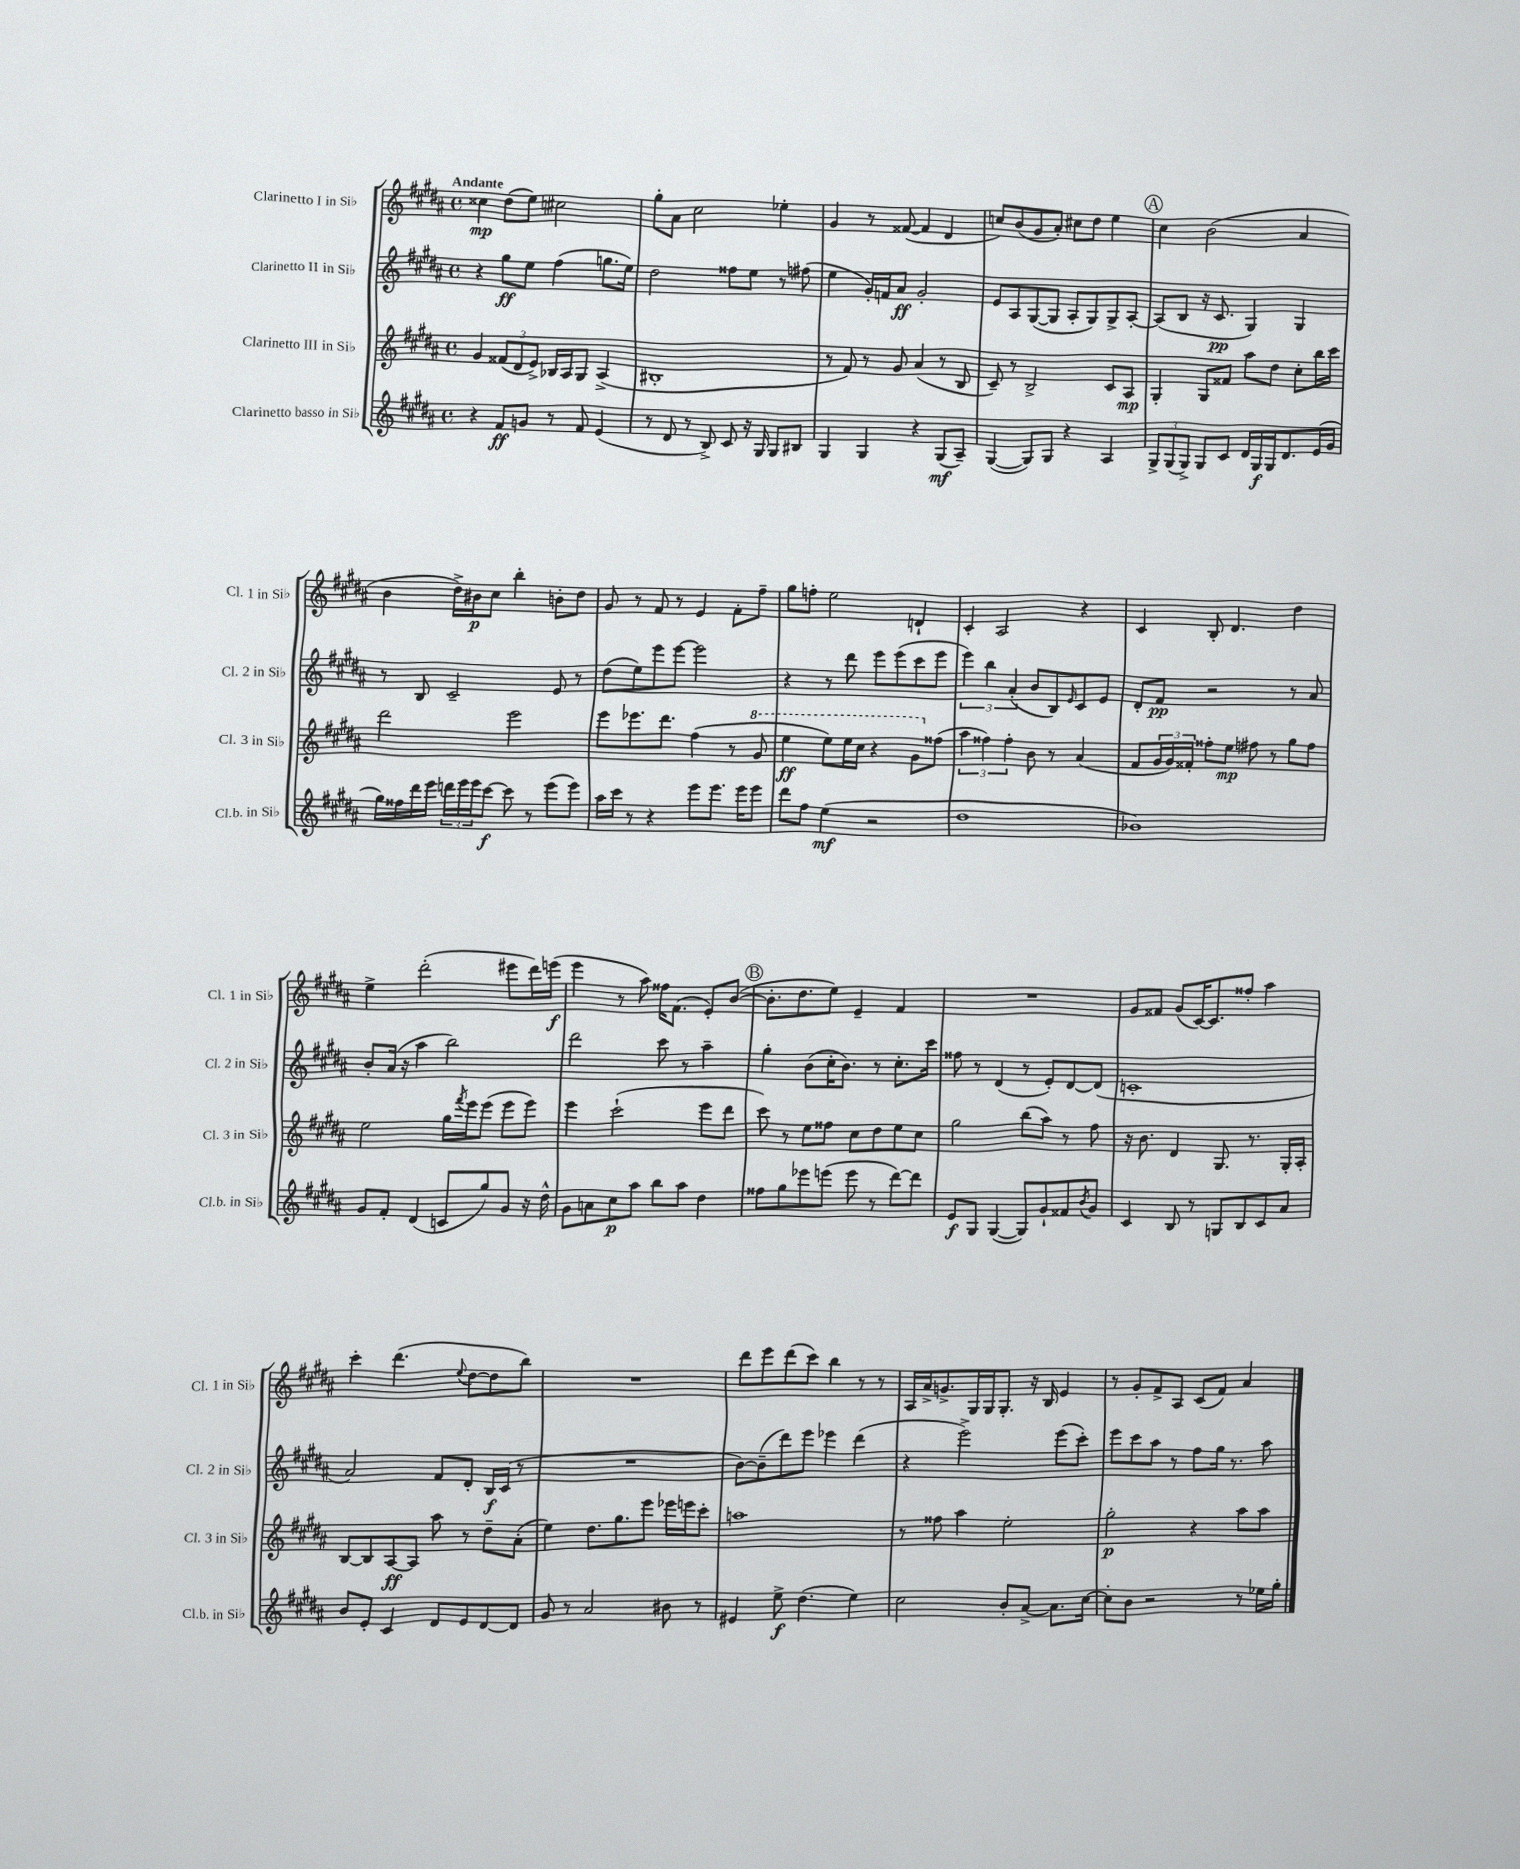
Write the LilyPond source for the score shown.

<<
\new StaffGroup <<
\new Staff = "s0" \with { instrumentName = "Clarinetto I in Sib" shortInstrumentName = "Cl. 1 in Sib" } {
    \clef treble \key b \major \defaultTimeSignature \time 4/4 \tempo "Andante"
    cisis''4\mp dis''8( e''8) cis''2 |
    gis''8-. ais'8 cis''2 ees''4-. |
    gis'4 r8 fisis'8~( fisis'4 dis'4 |
    c''8) b'8( gis'8 ais'8-.) cis''8 dis''8 e''4 |
    \mark \markup { \circle "A" } cis''4 b'2( ais'4 |
    b'4 dis''16->) bis'16\p cis''8 b''4-. b'8-. dis''8 |
    gis'8 r8 fis'8 r8 e'4 fis'8-. fis''8-- |
    gis''8 f''8-. e''2 d'4-! |
    cis'4-. ais2 r4 |
    cis'4 b8-. dis'4. dis''4 |
    e''4-> dis'''2-.( eis'''8 dis'''16) e'''16\f( |
    e'''4 r8 ais''8) fisis''16 fis'8.( e'8-.) b'8~( |
    \mark \markup { \circle "B" } b'8.-. dis''8. e''8) e'4-- fis'4 |
    R1 |
    gis'8 fisis'8 gis'8( cis'16~) cis'8. fisis''8-. ais''4 |
    cis'''4-. dis'''4.( \appoggiatura { e''8 } dis''8~ dis''8 b''8) |
    R1 |
    dis'''8 e'''8 dis'''8( cis'''8) b''4 r8 r8 |
    ais16 ais'16-> g'8.-> gis16 gis16 gis8.-. r16 b16 e'4 |
    r8 gis'8-. fis'8-> ais8 cis'8( fis'8) ais'4 \bar "|." |
}
\new Staff = "s1" \with { instrumentName = "Clarinetto II in Sib" shortInstrumentName = "Cl. 2 in Sib" } {
    \clef treble \key b \major \defaultTimeSignature \time 4/4
    r4 gis''8\ff e''8 fis''4( g''8. e''16) |
    dis''2 fisis''8 e''8 r8 fis''8( |
    e''4 gis'16-.) f'16 ais'8\ff gis'2-. |
    e'8 ais8 gis8~( gis8 ais8-. gis8) gis8-> ais8~-. |
    \mark \markup { \circle "A" } ais8( b8 r16 cis'8.\pp gis4) gis4 |
    r8 b8 cis'2-- e'8 r8 |
    dis''8( e''8) e'''8 e'''8~ e'''2 |
    r4 r8 dis'''8 e'''8 e'''8( cis'''8 e'''8 |
    \tuplet 3/2 { e'''4) b''4 ais'4-.( } b'8 b8) \grace { e'16 } cis'8 e'8 |
    dis'8-. fis'8\pp r2 r8 ais'8 |
    b'8-. ais'16( r16 ais''4 b''2) |
    dis'''2 cis'''8 r8 ais''4-- |
    \mark \markup { \circle "B" } gis''4-. b'8( cis''16-. b'8.) r8 cis''8.-. cis'''16 |
    fisis''8 r8 dis'4( r8 e'8-.) dis'8~ dis'8( |
    c'1-. |
    ais'2) fis'8 dis'8-. b16\f cis'16( r8 |
    R1 |
    b'8~) b'8--( dis'''8) e'''8 ees'''4 dis'''4( |
    r4 e'''2->) e'''8( cis'''8-.) |
    e'''8 cis'''8 ais''8 r8 fis''8 gis''16 r8. ais''8 \bar "|." |
}
\new Staff = "s2" \with { instrumentName = "Clarinetto III in Sib" shortInstrumentName = "Cl. 3 in Sib" } {
    \clef treble \key b \major \defaultTimeSignature \time 4/4
    gis'4 \tuplet 3/2 { fisis'8( dis'8 e'8->) } bes16 ais16 gis8 ais4->( |
    bis1-. |
    r8 fis'8) r8 gis'8 ais'4( r8 b8 |
    cis'8--) r8 b2-> cis'8 ais8\mp |
    \mark \markup { \circle "A" } gis4-. gis8 fisis'8 ais''8 dis''8 cis''8-. b''16 cis'''16 |
    dis'''2 e'''2 |
    e'''8 ees'''8. dis'''8. fis''4( r8 \ottava #1 gis''8 |
    e'''4\ff e'''8) e'''16 cis'''16 r4 gis''8 \ottava #0 fisis''8( |
    \tuplet 3/2 { ais''4 fisis''4) fisis''4-. } b'8 r8 ais'4( |
    fis'8 \tuplet 3/2 { gis'16 gis'16) fisis'16-. } fisis''8-. e''8\mp fis''8 r8 gis''8 fis''8 |
    e''2 gis''16 \acciaccatura { fis'''8 } e'''16 e'''8( e'''8 e'''8) |
    e'''4 cis'''2-!( e'''8 dis'''8 |
    \mark \markup { \circle "B" } cis'''8) r8 e''8 fisis''8 cis''8 dis''8 e''8 cis''8 |
    gis''2 b''8( ais''8) r8 fis''8 |
    r16 b'8. dis'4 gis8. r8. gis16-. ais16-. |
    b8~ b8 ais8~\ff ais8 ais''8 r8 dis''8-- ais'8-.( |
    e''4) dis''8. gis''8. e'''8 ees'''16 e'''16 cis'''8-. |
    a''1 |
    r8 fisis''8 ais''4 e''2-. |
    gis''2-.\p r4 ais''8 ais''8 \bar "|." |
}
\new Staff = "s3" \with { instrumentName = "Clarinetto basso in Sib" shortInstrumentName = "Cl.b. in Sib" } {
    \clef treble \key b \major \defaultTimeSignature \time 4/4
    r4 fis'8\ff g'8 r8 fis'8 e'4( |
    r8 dis'8 r8 b8->) cis'8 r16 gis16 gis8 bis8 |
    gis4 gis4 r4 gis8\mf( ais8--) |
    gis4~( gis8) gis8 r4 ais4 |
    \mark \markup { \circle "A" } \tuplet 3/2 { gis8-> gis8( gis8->) } gis8 cis'8 dis'16 gis16\f gis16 dis'8. e'16( gis'16 |
    gis''16) fisis''16 dis'''16 e'''16 \tuplet 3/2 { d'''16 e'''16 e'''16 } cis'''8~\f cis'''8 r8 e'''8( e'''8) |
    ais''16 cis'''16 r8 r4 e'''8 e'''8. e'''16 e'''8 |
    dis'''8 fis''8 e''4\mf( r2 |
    dis''1 |
    bes'1) |
    gis'8 fis'8-. dis'4( c'8 gis''8) gis'8 r16 dis''16-^ |
    gis'8 a'8 cis''8\p ais''8 b''8 ais''8 dis''4 |
    \mark \markup { \circle "B" } fisis''8 gis''8 ees'''8 e'''8( e'''8 r8 dis'''8~) dis'''8 |
    e'8\f gis8 gis4~( gis8) gis'8-! fisis'8 \acciaccatura { b'8 } gis'8 |
    cis'4 b8 r8 g8 b8 cis'8 ais'8 |
    b'8 e'8-. cis'4 dis'8 e'8 dis'8~ dis'8 |
    gis'8 r8 ais'2 bis'8 r8 |
    eis'4 e''8->\f dis''4.( e''4) |
    cis''2 b'8-. ais'8~-> ais'8. cis''16~ |
    cis''8-. b'8 r2 r8 ees''16 gis''16-. \bar "|." |
}
>>
>>
\layout { \context { \Score \remove "Bar_number_engraver" } }
